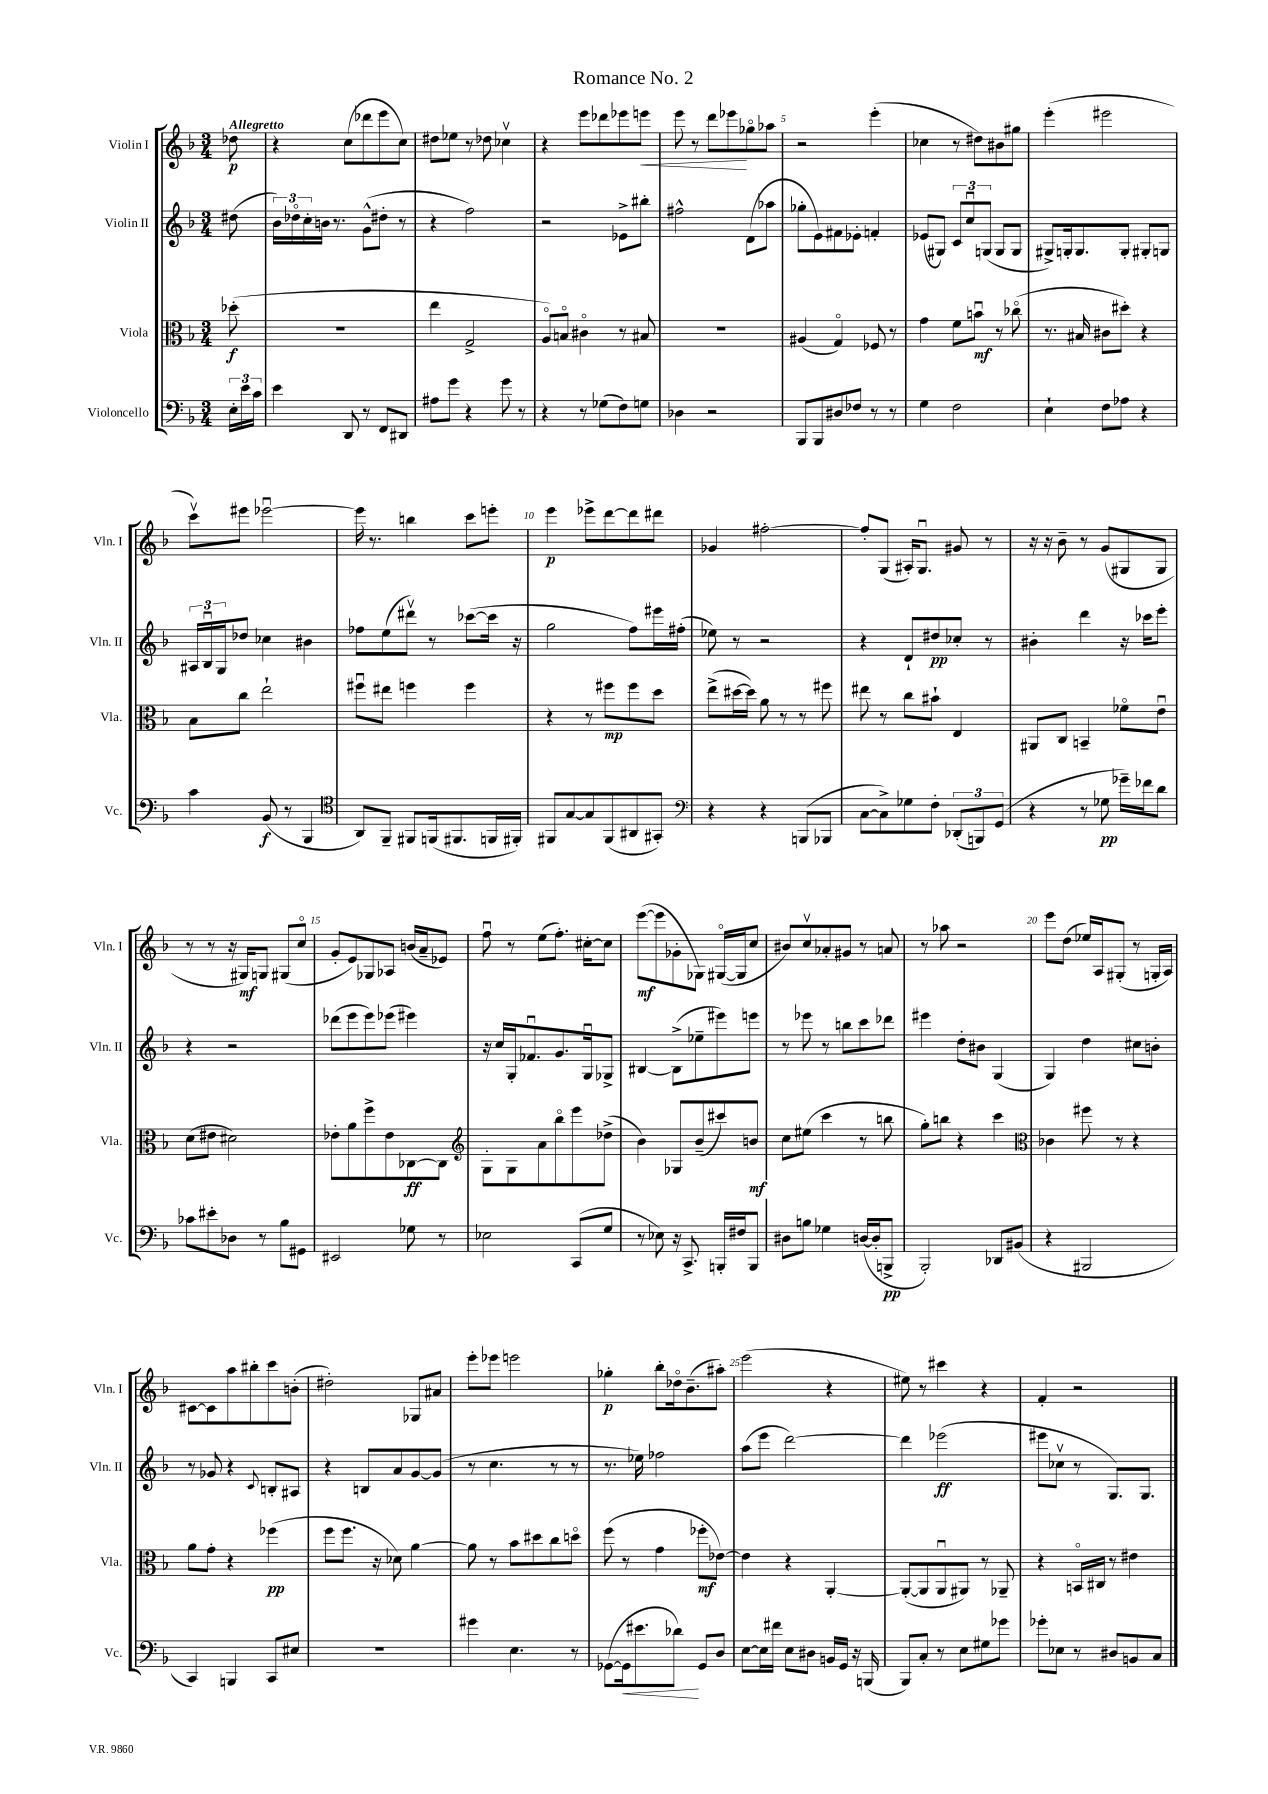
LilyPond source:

\header { title = "Romance No. 2" }
<<
\new StaffGroup <<
\new Staff = "s0" \with { instrumentName = "Violin I" shortInstrumentName = "Vln. I" } {
    \clef treble \key f \major \numericTimeSignature \time 3/4 \partial 8 \tempo "Allegretto"
    des''8\p |
    r4 c''8( des'''8 e'''8 c''8) |
    dis''8 ees''8 r8 des''8 ces''4\upbow |
    r4 e'''8 des'''8 ees'''8 e'''8\< |
    e'''8 r8 d'''8 ees'''8\! ges''8\flageolet aes''8 |
    r2 e'''4-.( |
    ces''4 r8 dis''8) bis'8 gis''8 |
    e'''4-.( eis'''2 |
    c'''8\upbow) eis'''8 ees'''2~\downbow |
    ees'''16 r8. b''4 c'''8 e'''8-. |
    e'''4\p ees'''8-> d'''8~ d'''8 dis'''8 |
    ges'4 fis''2~-. |
    fis''8-. g8( ais16-.) g8.\downbow gis'8 r8 |
    r16 r16 bes'8-- r8 g'8( gis8 gis8 |
    r8 r8 r16 gis16\mf) g8 gis8( c''8\flageolet |
    g'8-. e'8) ges8 aes8 b'16( a'16-- ees'8) |
    f''8\downbow r8 e''8( f''8.-.) cis''16~-. cis''8 |
    e'''8~\mf( e'''8 ges'8-. ges8) gis16~\flageolet( gis16 c''8 |
    bis'8) c''8\upbow aes'8-. gis'8 r8 a'8 |
    r8 aes''8 r2 |
    e'''8 d''8( ees''16) a16 gis8-.( r8 g16-. a16) |
    cis'8~ cis'8 a''8 bis''8-. c'''8 b'8-.( |
    dis''2-.) ges8 ais'8 |
    e'''8-. ees'''8 e'''2 |
    ges''4-.\p bes''8-. des''16\flageolet bes'8.--( ais''8-.) |
    e'''2( r4 |
    eis''8) r8 cis'''4 r4 |
    f'4-. r2 \bar "|." |
}
\new Staff = "s1" \with { instrumentName = "Violin II" shortInstrumentName = "Vln. II" } {
    \clef treble \key f \major \numericTimeSignature \time 3/4 \partial 8
    dis''8( |
    \tuplet 3/2 { bes'16) des''16\flageolet c''16-. } b'16 r8. g'8-^( dis''8-. r8 |
    r4 f''2) |
    r2 ees'8-> bis''8-. |
    fis''2-^ d'8( aes''8 |
    ges''8-. e'8) fis'8 ees'8-. f'4-. |
    ees'8( gis8) \tuplet 3/2 { c'8 c''8\downbow g8( } g8 g8 |
    gis8->) g16-. g8. g8-. gis8-. g8 |
    \tuplet 3/2 { ais16 bes16\downbow g16 } des''8 ces''4 bis'4 |
    fes''8 e''8( dis'''8\upbow) r8 ces'''8~( ces'''16 r16 |
    g''2 f''8) eis'''16 fis''16-.( |
    ees''8) r8 r2 |
    r4 d'8-! dis''8\pp ces''8-. r8 |
    bis'4-. d'''4 r16 ces'''16 e'''8-. |
    r4 r2 |
    des'''8( e'''8 e'''8) ees'''8( eis'''4) |
    r16 c''16 g16-. fes'8.\downbow g'8. g16\downbow ges8-> |
    bis4~ bis8->( ees''8-- eis'''8) e'''8 |
    r8 ees'''8 r8 b''8 c'''8 des'''8 |
    eis'''4 d''8-. bis'8 g4( |
    g4) d''4 cis''8 b'8-. |
    r8 ges'8 r4 \appoggiatura { c'8 } b8-. ais8 |
    r4 b8 a'8 g'8~ g'8( |
    r8 c''4. r8 r8 |
    r8. ees''16) fes''2 |
    a''8( e'''8 d'''2~) |
    d'''4 ees'''2\ff( |
    eis'''8 ces''8\upbow r8 g8.) g8. \bar "|." |
}
\new Staff = "s2" \with { instrumentName = "Viola" shortInstrumentName = "Vla." } {
    \clef alto \key f \major \numericTimeSignature \time 3/4 \partial 8
    des''8-.\f( |
    R2. |
    e''4 g2-> |
    a8\flageolet) b8\flageolet cis'4\flageolet r8 bis8 |
    R2. |
    ais4( g4\flageolet) fes8 r8 |
    g'4 f'8 b'8\downbow\mf r8 ces''8\flageolet( |
    r8. bis16 cis'8 dis''8-.) r4 |
    bes8 c''8 e''2-! |
    fis''8\downbow eis''8 f''4 f''4 |
    r4 r8 fis''8\mp fis''8 d''8 |
    e''8->( dis''16~ dis''16) a'8 r8 r8 fis''8 |
    eis''8 r8 c''8 bis'8-! e4 |
    ais,8 c8 b,4-- fes'8\flageolet e'8\downbow |
    d'8( eis'8 dis'2) |
    ees'8-. a'8 f''8-> ees'8 ces8~\ff ces8 |
    \clef treble g8-. g8 a'8 bes''8\flageolet e'''8 des''8->( |
    bes'4) ges8 bes'8--( cis'''8) b'8\mf |
    c''8 eis''8( c'''4 r8 b''8 |
    g''8-.) b''8 r4 c'''4 |
    \clef alto ces'4 fis''8 r8 r4 |
    a'8 g'8-. r4 fes''4\pp( |
    f''8 f''8. r16 des'8) a'4~ |
    a'8 r8 bes'8 dis''8 c''8 d''8\flageolet |
    f''8( r8 g'4 fes''8-.\mf ees'8~) |
    ees'4 r4 a,4~-. |
    a,8~-.( a,8 a,8\downbow ais,8) r8 aes,8-- |
    r4 b,16\flageolet cis16 r8 eis'4 \bar "|." |
}
\new Staff = "s3" \with { instrumentName = "Violoncello" shortInstrumentName = "Vc." } {
    \clef bass \key f \major \numericTimeSignature \time 3/4 \partial 8
    \tuplet 3/2 { e16-. e'16 c'16 } |
    e'4 d,8 r8 f,8 dis,8 |
    ais8 g'8 r4 g'8 r8 |
    r4 r8 ges8( f8) g8 |
    des4 r2 |
    bes,,8 bes,,8 dis8 fes8 r8 r8 |
    g4 f2 |
    e4-! f8 aes8 r4 |
    c'4 bes,8\f( r8 bes,,4 |
    \clef tenor a,8) f,8-- fis,8 f,16( fis,8. f,16 fis,16-.) |
    fis,8 g8~ g8 fis,8( ais,8 gis,8-.) |
    \clef bass r4 r4 b,,8( bes,,8 |
    c8~ c8->) ges8 f8-. \tuplet 3/2 { des,8-.( b,,8) g,8( } |
    r4 r8 ges8\pp ges'16--) fes'16 d'8 |
    ces'8 eis'8-. des8 r8 bes8 gis,8 |
    eis,2 ges8 r8 |
    ees2 c,8( g8 |
    r8 ees8) r16 c,8.-> b,,16-. fis16 b,,8 |
    dis8 b8 ges4 d16~( d16-. b,,8->\pp |
    bes,,2-.) des,8 bis,8( |
    r4 bis,,2 |
    c,4) b,,4 c,8 eis8 |
    R2. |
    gis'4 e4. r8 |
    ges,8~( ges,16\< eis'8. des'8\!) ges,8 d8 |
    e8~ e16 fis'16 e8 dis8 b,16 g,16 r16 b,,16( |
    bes,,8) c8-. r8 e8 gis8 ges'8 |
    ges'8-. ees8 r8 dis8 b,8 c8 \bar "|." |
}
>>
>>
\layout { \context { \Score \override BarNumber.break-visibility = ##(#f #t #t) barNumberVisibility = #(every-nth-bar-number-visible 5) } }
